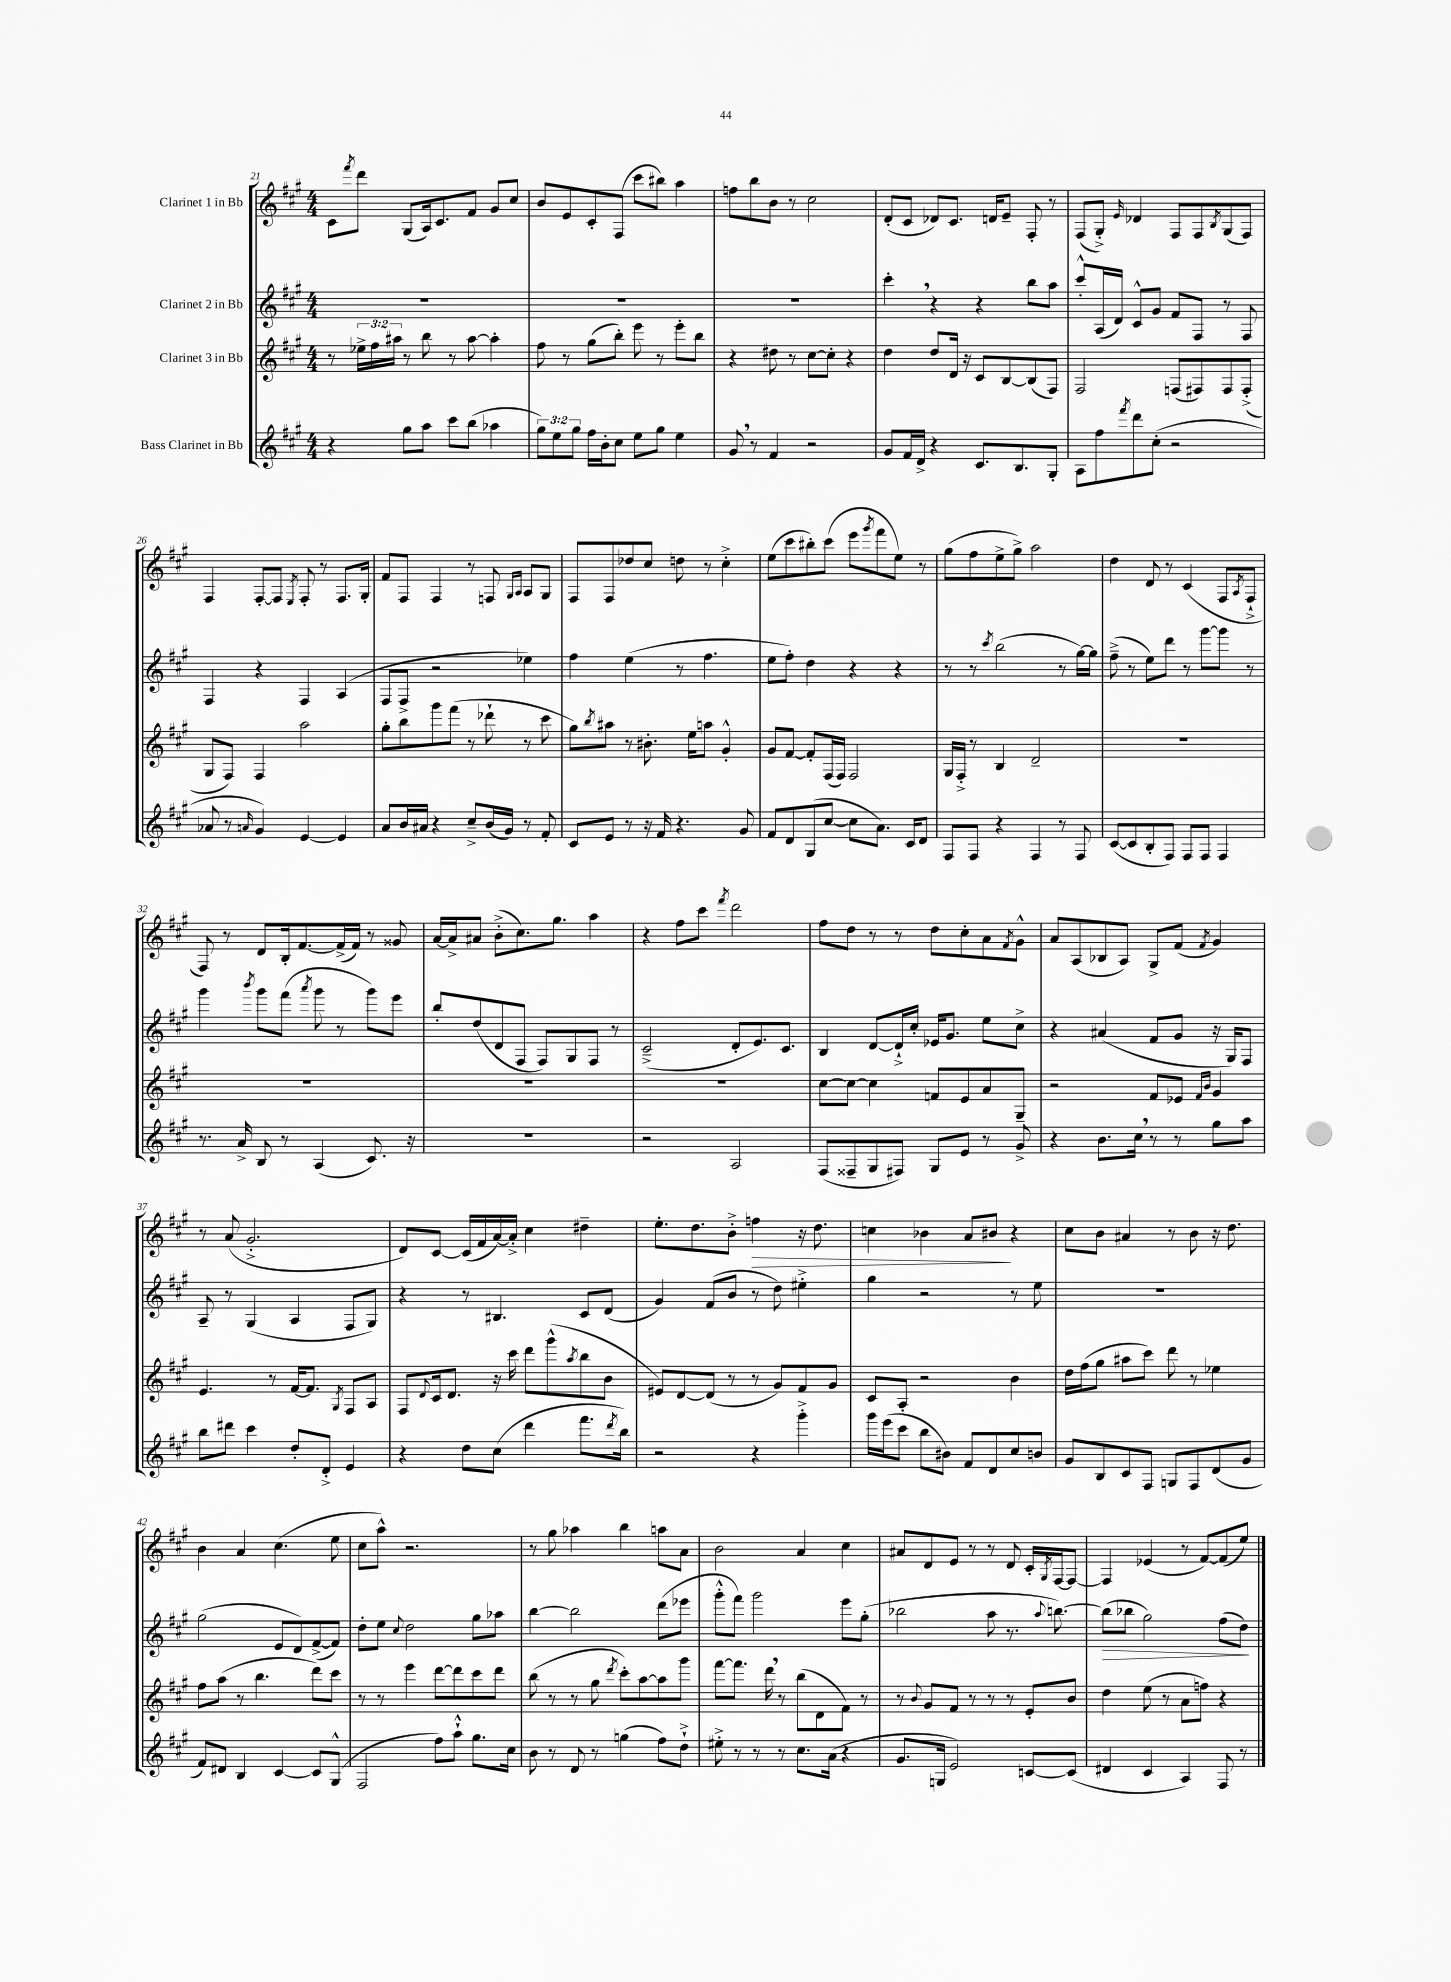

**kern	**kern	**kern	**dynam	**kern	**dynam
*part4	*part3	*part2	*part2	*part1	*part1
*staff4	*staff3	*staff2	*staff2	*staff1	*staff1
*I"Bass Clarinet in Bb	*I"Clarinet 3 in Bb	*I"Clarinet 2 in Bb	*	*I"Clarinet 1 in Bb	*
*clefG2	*clefG2	*clefG2	*	*clefG2	*
*k[f#c#g#]	*k[f#c#g#]	*k[f#c#g#]	*	*k[f#c#g#]	*
*M4/4	*M4/4	*M4/4	*	*M4/4	*
=21	=21	=21	=21	=21	=21
4r	8r	1r	.	8c#\L	.
.	.	.	.	8qfff#/	.
.	24ee-X^\LL	.	.	8ddd\J	.
.	24ff#\	.	.	.	.
.	24aa#X\JJ	.	.	.	.
8gg#\L	8r	.	.	(8G#/L	.
8aa\J	8bb\	.	.	16A/k)	.
.	.	.	.	8.c#/	.
8ccc#\L	8r	.	.	.	.
(8bb\J	[8aa#\	.	.	8f#/J	.
4aa-X\	4aa#'\]	.	.	8g#/L	.
.	.	.	.	8cc#/J	.
=22	=22	=22	=22	=22	=22
12gg#\L)	8ff#\	1r	.	8b/L	.
12ee\	.	.	.	.	.
.	8r	.	.	8e/	.
12gg#\J	.	.	.	.	.
16ff#\LL	(8gg#\L	.	.	8c#'/	.
16b'\J	.	.	.	.	.
8cc#\J	8bb'\J)	.	.	(8F#/J	.
8ee\L	8eee\	.	.	8ccc#\L	.
8gg#\J	8r	.	.	8bb#X\J)	.
4ee\	8eee'\L	.	.	4aa\	.
.	8bb\J	.	.	.	.
=23	=23	=23	=23	=23	=23
8g#,/	4r	1r	.	8ffn\L	.
8r	.	.	.	8bb\	.
4f#/	8dd#X\	.	.	8b\J	.
.	8r	.	.	8r	.
2r	[8cc#\L	.	.	2cc#\	.
.	8cc#'\J]	.	.	.	.
.	4r	.	.	.	.
=24	=24	=24	=24	=24	=24
8g#/L	4dd\	4ccc#',\	.	(8d'/L	.
16f#/L	.	.	.	8c#/J	.
16d^/JJ	.	.	.	.	.
4r	8dd/L	4r	.	8d-X/L)	.
.	16d/Jk	.	.	8.c#/J	.
.	16r	.	.	.	.
8.c#/L	8c#/L	4r	.	.	.
.	.	.	.	16dn/KL	.
.	[8B/	.	.	8e~/J	.
8.B/	.	.	.	.	.
.	(8B/]	8bb\L	.	8F#'/	.
8G#'/J	8F#/J)	8aa\J	.	8r	.
=25	=25	=25	=25	=25	=25
8A\L	2F#/	8ccc#'^^/L	.	(8F#/L	.
8ff#\	.	(16A/L	.	8G#'^/J)	.
.	.	16d/JJ)	.	.	.
8qfff#/	.	.	.	16qqe/	.
8ddd\	.	8c#^^/L	.	4d-X/	.
(8cc#'\J	.	8g#/J	.	.	.
2r	(8Fn/L	8f#/L	.	8F#/L	.
.	8F#X/)	8F#/J	.	8F#/	.
.	.	.	.	8qB/	.
.	8F#/	8r	.	(8G#/	.
.	(8F#'^/J	8F#/	.	8F#/J)	.
!!LO:LB:g=z
=26	=26	=26	=26	=26	=26
8a-X/	8G#/L	4F#/	.	4F#/	.
8r	8F#/J)	.	.	.	.
16qqan/	.	.	.	.	.
4g#/)	4F#/	4r	.	[8F#'/L	.
.	.	.	.	8F#/J]	.
.	.	.	.	8qE/	.
[4e/	2aa\	4F#/	.	8F#'/	.
.	.	.	.	8r	.
4e/]	.	(4A/	.	8.F#/L	.
.	.	.	.	16G#'/Jk	.
=27	=27	=27	=27	=27	=27
8a/L	8gg#'\L	8F#/L	.	8f#/L	.
16b/L	8bb\	8F#^/J	.	8F#/J	.
16a#X/JJ	.	.	.	.	.
4r	8ggg#\	2r	.	4F#/	.
.	(8fff#\J	.	.	.	.
8cc#~^/L	8r	.	.	8r	.
(16b/L	8ddd-X`\	.	.	8Fn/	.
16g#/JJ)	.	.	.	.	.
.	.	.	.	16qqG#/LL	.
.	.	.	.	16qqA/JJ	.
8r	8r	4ee-X\)	.	8A/L	.
8f#'/	8ccc#\	.	.	8G#/J	.
=28	=28	=28	=28	=28	=28
8c#/L	8gg#\L)	4ff#\	.	8F#/L	.
.	8qbb/	.	.	.	.
8e/J	8aa#X\J	.	.	8F#/	.
8r	8r	(4ee\	.	8dd-X/	.
16r	8.b#X'\	.	.	8cc#/J	.
16f#/	.	.	.	.	.
4.r	.	8r	.	8ddn\	.
.	16ee\KL	.	.	.	.
.	8aan\J	4.ff#\	.	8r	.
.	4g#'^^/	.	.	4cc#'^\	.
8g#/	.	.	.	.	.
=29	=29	=29	=29	=29	=29
8f#/L	8g#/L	8ee\L	.	(8ee\L	.
8d/	[8f#/J	8ff#'\J)	.	8ccc#\	.
(8G#/	8f#'/L]	4dd\	.	8bb#X'\)	.
[8cc#/J	(16F#/L	.	.	(8ccc#\J	.
.	16F#/JJ)	.	.	.	.
8cc#\L]	2F#/	4r	.	8eee\L	.
.	.	.	.	8qggg#/	.
8.a\J)	.	.	.	8fff#\	.
.	.	4r	.	8ee\J)	.
16c#/KL	.	.	.	.	.
8d/J	.	.	.	8r	.
=30	=30	=30	=30	=30	=30
8F#/L	16G#/LL	8r	.	(8gg#\L	.
.	16F#'^/JJ	.	.	.	.
8F#/J	8r	8r	.	8ff#\	.
.	.	8qccc#/	.	.	.
4r	4B/	(2bb\	.	8ee^\	.
.	.	.	.	8gg#^\J)	.
4F#/	2d~/	.	.	2aa\	.
8r	.	8r	.	.	.
8F#/	.	[16gg#\LL)	.	.	.
.	.	16gg#\JJ]	.	.	.
=31	=31	=31	=31	=31	=31
([8c#/L	1r	(8ff#~^\	.	4dd\	.
8c#/]	.	8r	.	.	.
8B'/	.	8ee\L)	.	8d/	.
8F#/J)	.	8ddd\J	.	8r	.
8F#/L	.	8r	.	(4c#/	.
8F#/J	.	[8ggg#\L	.	.	.
4F#/	.	8ggg#\J]	.	8F#/L	.
.	.	.	.	8qA/	.
.	.	8r	.	8F#`^/J	.
!!LO:LB:g=z
=32	=32	=32	=32	=32	=32
8.r	1r	4ggg#\	.	8F#/)	.
.	.	.	.	8r	.
16a^/	.	.	.	.	.
.	.	8qbbb/	.	.	.
8B/	.	8ggg#\L	.	8d/L	.
8r	.	(8fff#\J	.	16B'/k	.
.	.	.	.	[8.f#/	.
.	.	8qaaa/	.	.	.
(4A/	.	8ggg#\	.	.	.
.	.	8r	.	(16f#^/L]	.
.	.	.	.	16f#/JJ)	.
8.c#/)	.	8ggg#\L)	.	8r	.
.	.	8eee\J	.	8g##X/	.
16r	.	.	.	.	.
=33	=33	=33	=33	=33	=33
1r	1r	8bb'/L	.	[16a/LL	.
.	.	.	.	16a^/J]	.
.	.	(8dd/	.	8a#X/J	.
.	.	8d/	.	(8b'^\L	.
.	.	8F#/J	.	8.cc#\)	.
.	.	8F#/L)	.	.	.
.	.	.	.	8.gg#\J	.
.	.	8G#/	.	.	.
.	.	8F#/J	.	4aa\	.
.	.	8r	.	.	.
=34	=34	=34	=34	=34	=34
2r	1r	(2c#~^/	.	4r	.
.	.	.	.	8ff#\L	.
.	.	.	.	8ccc#\J	.
.	.	.	.	8qfff#/	.
2A/	.	8d'/L	.	2ddd\	.
.	.	8.e/)	.	.	.
.	.	8.c#/J	.	.	.
=35	=35	=35	=35	=35	=35
(8F#/L	[8cc#\L	4B/	.	8ff#\L	.
8F##X~/	8cc#\J_	.	.	8dd\J	.
8G#/	4cc#\]	[8d/L	.	8r	.
8F#X/J)	.	16d`^/L]	.	8r	.
.	.	16cc#'/JJ	.	.	.
8G#/L	8fn/L	16e-X/KL	.	8dd\L	.
.	.	8.g#/J	.	.	.
8e/J	8e/	.	.	8cc#'\	.
8r	8a/	8ee\L	.	8a\	.
.	.	.	.	8qf#/	.
8g#^/	8G#~/J	8cc#^\J	.	8g#^^\J	.
=36	=36	=36	=36	=36	=36
4r	2r	4r	.	8a/L	.
.	.	.	.	(8A/	.
8.b\L	.	(4a#X/	.	8B-X/	.
.	.	.	.	8A/J)	.
16cc#,\Jk	.	.	.	.	.
8r	8f#/L	8f#/L	.	8G#^/L	.
8r	8e-X/J	8g#/J	.	(8f#/J	.
.	16qqf#/LL	.	.	.	.
.	16qqb/JJ	.	.	8qf#/	.
8gg#\L	4g#/	16r	.	4g#/)	.
.	.	16G#/KL)	.	.	.
8aa\J	.	8F#/J	.	.	.
!!LO:LB:g=z
=37	=37	=37	=37	=37	=37
8bb\L	4.e/	8A~/	.	8r	.
8ddd#X\J	.	8r	.	(8a/	.
4ccc#\	.	(4G#/	.	2.g#'^/	.
.	8r	.	.	.	.
8dd'/L	[16f#/KL	4A/	.	.	.
.	8.f#/J]	.	.	.	.
8d'^/J	.	.	.	.	.
.	8qG#/	.	.	.	.
4e/	8F#/L	8F#/L	.	.	.
.	8A/J	8G#/J)	.	.	.
=38	=38	=38	=38	=38	=38
4r	8F#/L	4r	.	8d/L)	.
.	8qqd/	.	.	.	.
.	16c#/k	.	.	[8c#/J	.
.	8.d/J	.	.	.	.
8dd\L	.	8r	.	(16c#/LL]	.
.	.	.	.	16f#/	.
(8cc#\J	16r	4.B#X/	.	[16a/)	.
.	16ccc#\	.	.	16a'^/JJ]	.
4ddd\	8ddd\L	.	.	4cc#\	.
.	(8ggg#^^\	.	.	.	.
.	8qaa/	.	.	.	.
8.fff#\L	8bb\	8c#/L	.	4dd#X~\	.
.	8b\J	(8d/J	.	.	.
8qddd/	.	.	.	.	.
16bb\Jk)	.	.	.	.	.
=39	=39	=39	=39	=39	=39
2r	8e#X/L)	4g#/)	.	8.ee'\L	.
.	[8d/	.	.	.	.
.	.	.	.	8.dd\	.
.	(8d/J]	(8f#/L	.	.	.
.	8r	8b/J	.	8b'^\J	.
!	!	!	!	!	!LO:HP:b
4r	8r	8r	.	4ffn\	>
.	8g#/L)	8dd\)	.	.	.
4ggg#'^\	8f#/	4ee#X'^\	.	16r	.
.	.	.	.	8.dd\	.
.	8g#/J	.	.	.	.
=40	=40	=40	=40	=40	=40
16ggg#\LL	8c#/L	4gg#\	.	4ccn\	.
(16eee\J	.	.	.	.	.
8ccc#\J	8A'/J	.	.	.	.
8bb\L	2r	2r	.	4b-X\	.
8b#X\J)	.	.	.	.	.
8f#/L	.	.	.	8a/L	.
8d/	.	.	.	8b#X/J	.
8cc#/	4b\	8r	.	4r	]
8bn/J	.	8ee\	.	.	.
=41	=41	=41	=41	=41	=41
8g#/L	16dd\LL	1r	.	8cc#\L	.
.	(16ff#\J	.	.	.	.
8B/	8gg#\J	.	.	8b\J	.
8c#/	8aa#X\L	.	.	4a#X/	.
8F#/J	8ccc#\J)	.	.	.	.
8Gn/L	8ddd\	.	.	8r	.
8F#/	8r	.	.	8b\	.
(8d/	4ee-X\	.	.	16r	.
.	.	.	.	8.dd\	.
8g#/J	.	.	.	.	.
!!LO:LB:g=z
=42	=42	=42	=42	=42	=42
8f#/L)	8ff#\L	(2gg#\	.	4b\	.
8d#X/J	(8aa\J	.	.	.	.
4B/	8r	.	.	4a/	.
.	4.bb\	.	.	.	.
[4c#/	.	8e/L	.	(4.cc#\	.
.	.	8d/)	.	.	.
8c#/L]	8ddd\L)	([8f#^/	.	.	.
(8G#^^/J	8ccc#\J	8f#/J])	.	8ee\	.
=43	=43	=43	=43	=43	=43
2F#/	8r	8dd'\L	.	8cc#\L	.
.	8r	8ee\J	.	8aa^^\J)	.
.	.	8qqcc#/	.	.	.
.	4eee\	2dd\	.	2.r	.
8ff#\L)	[8ddd\L	.	.	.	.
8aa`^^\J	8ddd\]	.	.	.	.
8.gg#\L	8ccc#\	8gg#\L	.	.	.
.	8ddd\J	8aa-X\J	.	.	.
16cc#\Jk	.	.	.	.	.
=44	=44	=44	=44	=44	=44
8b\	(8bb\	[4bb\	.	8r	.
8r	8r	.	.	8gg#\	.
8d/	8r	2bb\]	.	4aa-X\	.
8r	8gg#\	.	.	.	.
.	8qddd/	.	.	.	.
(4ggn\	8ccc#'\L)	.	.	4bb\	.
.	[8aa\	.	.	.	.
8ff#\L)	8aa\]	(8ddd\L	.	8aan\L	.
8dd`^\J	8ggg#\J	8eee-X\J	.	8a\J	.
=45	=45	=45	=45	=45	=45
8ee#X'^\	[8fff#\L	8ggg#'^^\L	.	2b\	.
8r	8.fff#\J]	8fff#\J)	.	.	.
8r	.	2ggg#\	.	.	.
.	16ddd,\	.	.	.	.
8r	8r	.	.	.	.
8.cc#\L	(8bb\L	.	.	4a/	.
.	8d\	.	.	.	.
(16a\Jk	.	.	.	.	.
4r	8f#\J)	8eee\L	.	4cc#\	.
.	8r	(8gg#'\J	.	.	.
=46	=46	=46	=46	=46	=46
8.g#/L	8r	2bb-X\	.	8a#X/L	.
.	8qqb/	.	.	.	.
.	8g#/L	.	.	8d/	.
16Gn/Jk	.	.	.	.	.
2e/)	8f#/J	.	.	8e/J	.
.	8r	.	.	8r	.
.	8r	8aa\	.	8r	.
.	8r	8.r	.	8d/	.
[8cn/L	8e'/L	.	.	16c#'/LL	.
.	.	8qqaa/	.	8qG#/	.
.	.	[8.bbn\)	.	[16F#/J	.
(8c/J]	8b/J	.	.	8F#/J_	.
=47	=47	=47	=47	=47	=47
!	!	!	!LO:HP:b	!	!
4d#X/	4dd\	(8bb\L]	>	4F#/]	.
.	.	8bb-X\J	.	.	.
4c#/	(8ee\	2gg#\)	.	(4e-X/	.
.	8r	.	.	.	.
4A/)	8a\L	.	.	8r	.
.	8ffn\J)	.	.	[8f#/L)	.
8F#/	4r	(8ff#\L	.	(8f#/]	.
8r	.	8dd\J)	.	8ee/J)	.
.	.	.	]	.	.
==	==	==	==	==	==
*-	*-	*-	*-	*-	*-
